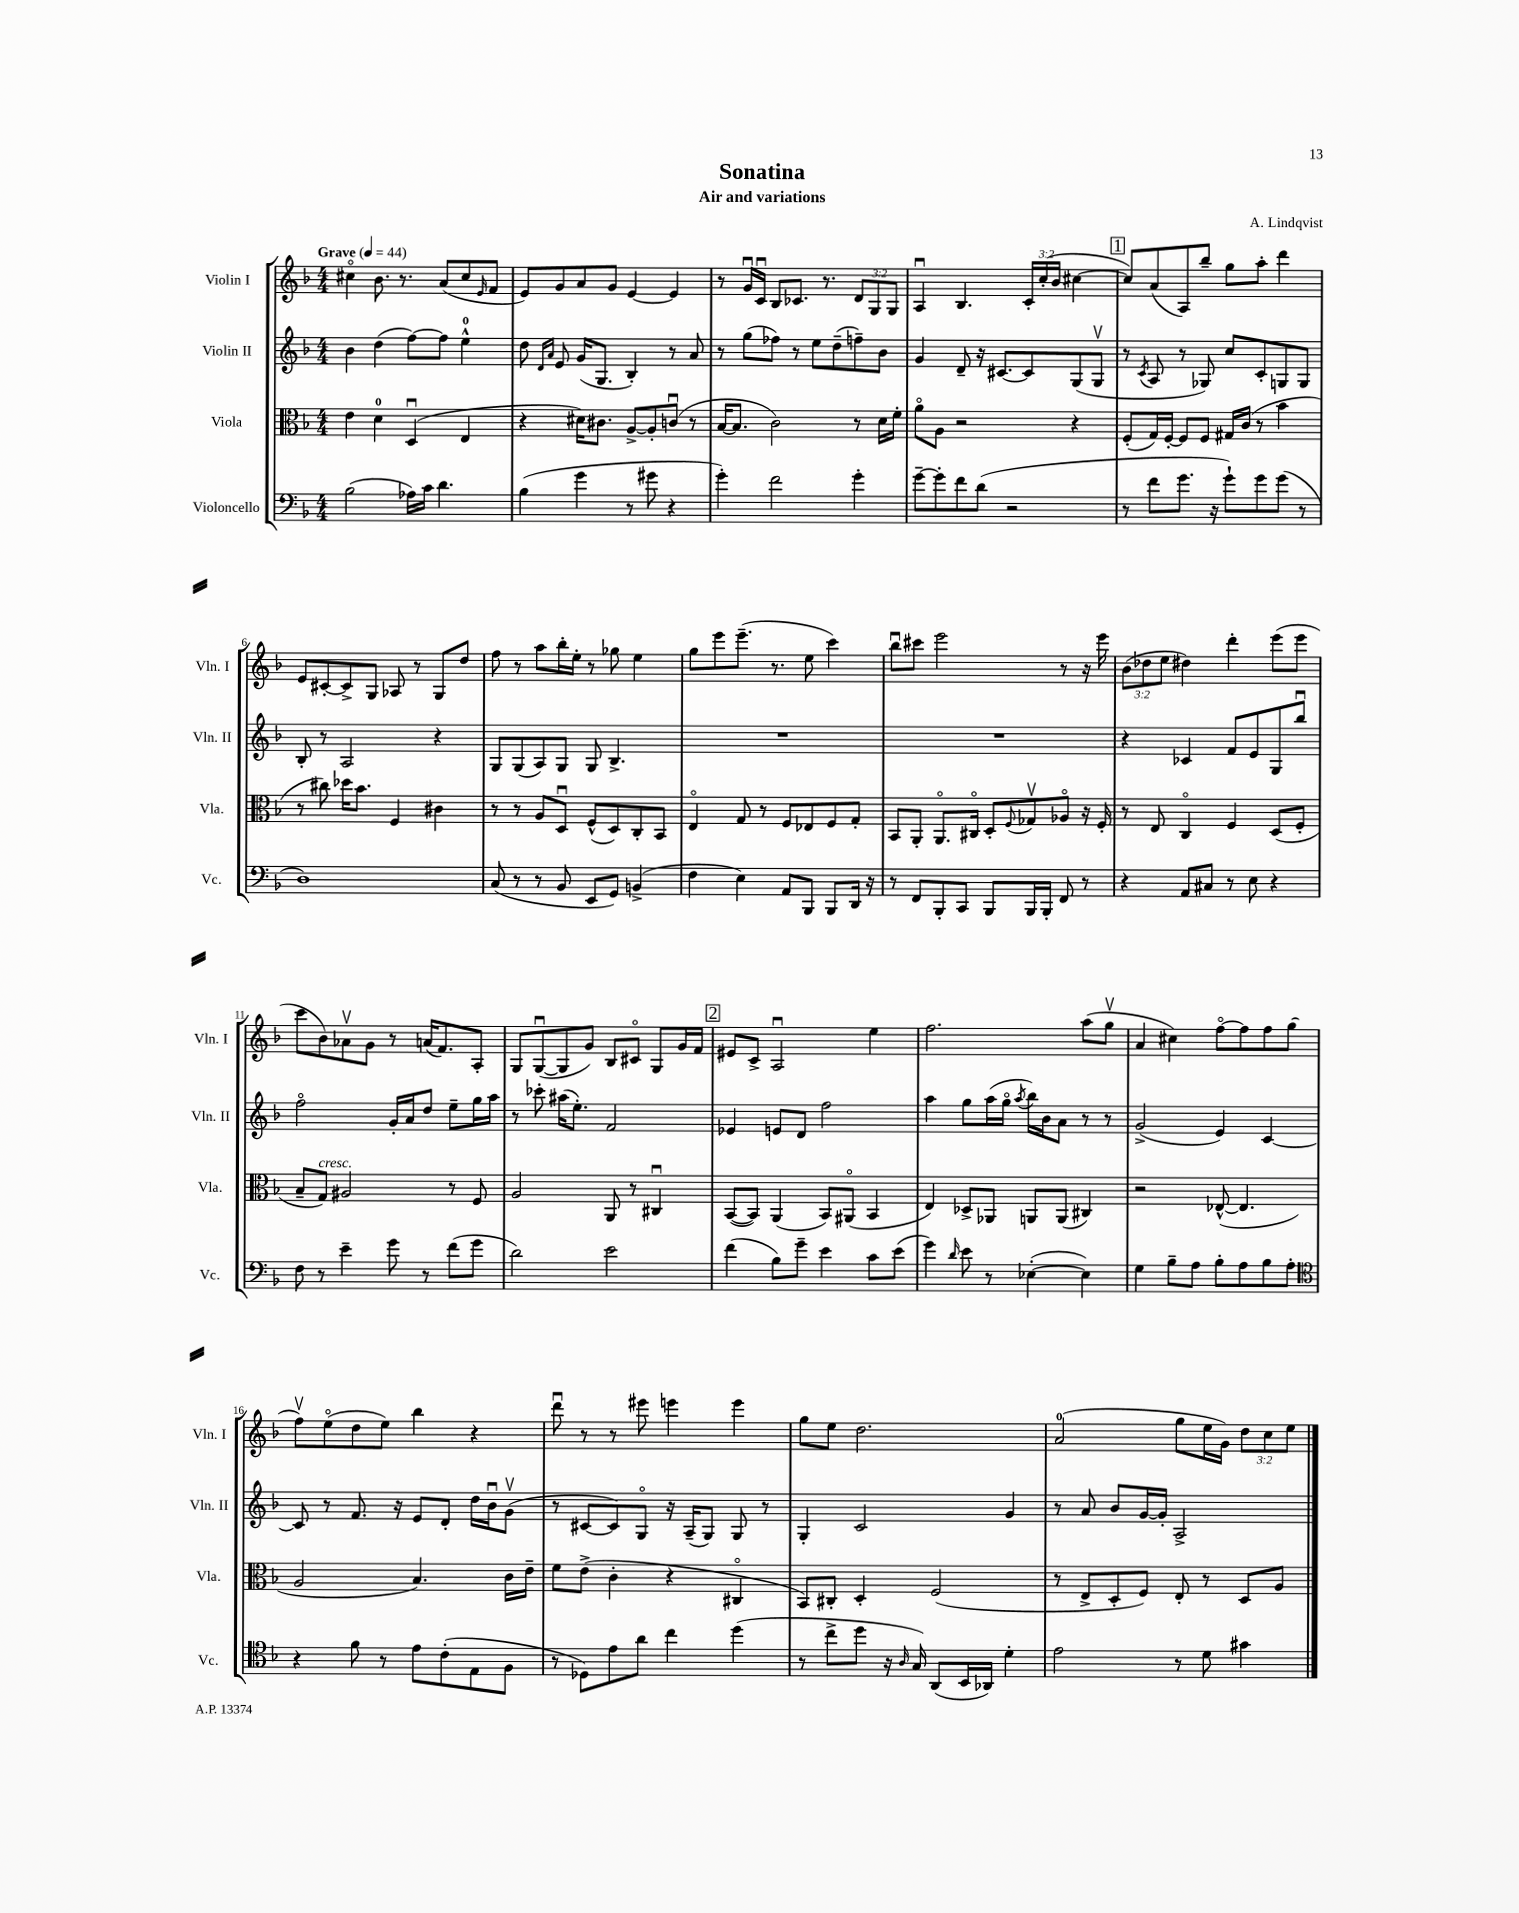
\header { title = "Sonatina" composer = "A. Lindqvist" subtitle = "Air and variations" }
<<
\new StaffGroup <<
\new Staff = "s0" \with { instrumentName = "Violin I" shortInstrumentName = "Vln. I" } {
    \clef treble \key f \major \numericTimeSignature \time 4/4 \override Staff.TupletNumber.text = #tuplet-number::calc-fraction-text \tempo "Grave" 4 = 44
    cis''4\flageolet bes'8. r8. a'8( cis''8 \grace { e'16 } f'8 |
    e'8) g'8 a'8 g'8 e'4~ e'4 |
    r8 g'16\downbow c'16\downbow bes8 ces'8. r8. \tuplet 3/2 { d'8 g8 g8 } |
    a4\downbow bes4. \tuplet 3/2 { c'16-. c''16-.( bes'16 } cis''4~ |
    \mark \markup { \box "1" } cis''8) a'8( a8) bes''8-- g''8 a''8-. d'''4 |
    e'8 cis'8~-. cis'8-> g8 aes8 r8 g8 d''8 |
    f''8 r8 a''8 bes''16-. e''16-. r8 ges''8 e''4 |
    g''8 e'''8 e'''8.--( r8. e''8 c'''4) |
    bes''8\downbow cis'''8 e'''2 r8 r16 e'''16 |
    \tuplet 3/2 { bes'8( des''8 e''8 } dis''4) d'''4-. e'''8( e'''8 |
    c'''8 bes'8) aes'8\upbow g'8 r8 a'16( f'8.) a8-. |
    g8 g8~\downbow( g8 g'8) bes8 cis'8\flageolet g8 g'16 f'16 |
    \mark \markup { \box "2" } eis'8 c'8-> a2\downbow e''4 |
    f''2. a''8( g''8\upbow |
    a'4 cis''4) f''8~\flageolet f''8 f''8 g''8( |
    f''8\upbow) e''8\flageolet( d''8 e''8) bes''4 r4 |
    d'''8\downbow r8 r8 eis'''8 e'''4 e'''4 |
    g''8 e''8 d''2. |
    a'2-0( g''8 e''16 g'16) \tuplet 3/2 { d''8 c''8 e''8 } \bar "|." |
}
\new Staff = "s1" \with { instrumentName = "Violin II" shortInstrumentName = "Vln. II" } {
    \clef treble \key f \major \numericTimeSignature \time 4/4
    bes'4 d''4( f''8~) f''8 e''4-0-^ |
    d''8 \grace { d'16 a'16 } e'8 g'16( g8. bes4-.) r8 a'8 |
    r8 g''8( fes''8) r8 e''8 d''8--( f''8--) bes'8 |
    g'4 d'8-- r16 cis'8.~ cis'8 g8( g8\upbow |
    \mark \markup { \box "1" } r8 \acciaccatura { c'8 } a8 r8 ges8) c''8 c'8-. g8 g8 |
    bes8-. r8 a2 r4 |
    g8 g8( a8) g8 g8 bes4.-> |
    R1 |
    R1 |
    r4 ces'4 f'8 e'8 g8 bes''8\downbow |
    f''2\flageolet g'16-. a'16 d''8 e''8-- g''16 a''16 |
    r8 ces'''8-. ais''16( e''8.-.) f'2 |
    \mark \markup { \box "2" } ees'4 e'8 d'8 f''2 |
    a''4 g''8 a''16( g''16\flageolet \acciaccatura { a''8 } bes''16) bes'16 a'8 r8 r8 |
    g'2->( e'4) c'4~ |
    c'8 r8 f'8. r16 e'8 d'8-. d''16 bes'16\downbow g'8\upbow( |
    r8 cis'8~ cis'8) g8\flageolet r16 a16--( g8) g8 r8 |
    g4-. c'2 g'4 |
    r8 a'8 bes'8 g'16~ g'16-. a2-> \bar "|." |
}
\new Staff = "s2" \with { instrumentName = "Viola" shortInstrumentName = "Vla." } {
    \clef alto \key f \major \numericTimeSignature \time 4/4
    e'4 d'4-0 d4\downbow( e4 |
    r4 dis'16) cis'8. a8~-> a8-. c'8\downbow( r8 |
    bes16~ bes8. c'2) r8 d'16 f'16-. |
    a'8\flageolet a8 r2 r4 |
    \mark \markup { \box "1" } f8-.( g16) f16~-. f8 f8 gis16 c'16( r8 bes'4 |
    r8 cis''8) des''16 bes'8. f4 cis'4 |
    r8 r8 a8 d8\downbow f8-^( d8) c8-. bes,8 |
    e4\flageolet g8 r8 f8 ees8 f8 g8-. |
    bes,8 a,8-. a,8.\flageolet cis16\flageolet d8-. \appoggiatura { f8 } ges8\upbow aes8\flageolet r16 f16-. |
    r8 e8 c4\flageolet f4 d8( f8-. |
    bes8-- g8^\markup { \italic "cresc." }) ais2 r8 f8 |
    a2 a,8 r8 cis4\downbow |
    \mark \markup { \box "2" } bes,8~( bes,8) a,4( bes,8) ais,8\flageolet( bes,4 |
    e4) des8-> aes,8 a,8 a,8( cis4) |
    r2 ees8~-^( ees4. |
    a2 bes4.) c'16 e'16-- |
    f'8 e'8->( c'4-. r4 cis4\flageolet |
    bes,8) cis8-. d4-. f2( |
    r8 e8-> d8-. f8) e8-. r8 d8 a8 \bar "|." |
}
\new Staff = "s3" \with { instrumentName = "Violoncello" shortInstrumentName = "Vc." } {
    \clef bass \key f \major \numericTimeSignature \time 4/4
    bes2( aes16) c'16 d'4. |
    bes4( g'4 r8 gis'8 r4 |
    g'4-.) f'2 g'4-. |
    g'8~-- g'8-. f'8 d'8( r2 |
    \mark \markup { \box "1" } r8 f'8 g'8. r16 g'8-!) g'8 g'8( r8 |
    d1) |
    c8( r8 r8 bes,8 e,8 g,8) b,4->( |
    f4 e4) a,8 bes,,8 bes,,8 d,16 r16 |
    r8 f,8 bes,,8-. c,8 bes,,8 bes,,16 bes,,16-. f,8 r8 |
    r4 a,8 cis8 r8 e8 r4 |
    f8 r8 e'4-- g'8 r8 f'8( g'8 |
    d'2) e'2 |
    \mark \markup { \box "2" } f'4( bes8) g'8-- e'4 c'8 e'8( |
    g'4) \grace { d'16 } e'8 r8 ees4~-.( ees4) |
    g4 bes8-- a8 bes8-. a8 bes8 a8-. |
    \clef tenor r4 f'8 r8 e'8 c'8-.( e8 f8 |
    r8 des8) e'8 a'8 c''4 d''4( |
    r8 c''8-> d''8 r16 \grace { a16 } g16) a,8( bes,16 aes,16) d'4-. |
    e'2 r8 d'8 gis'4 \bar "|." |
}
>>
>>
